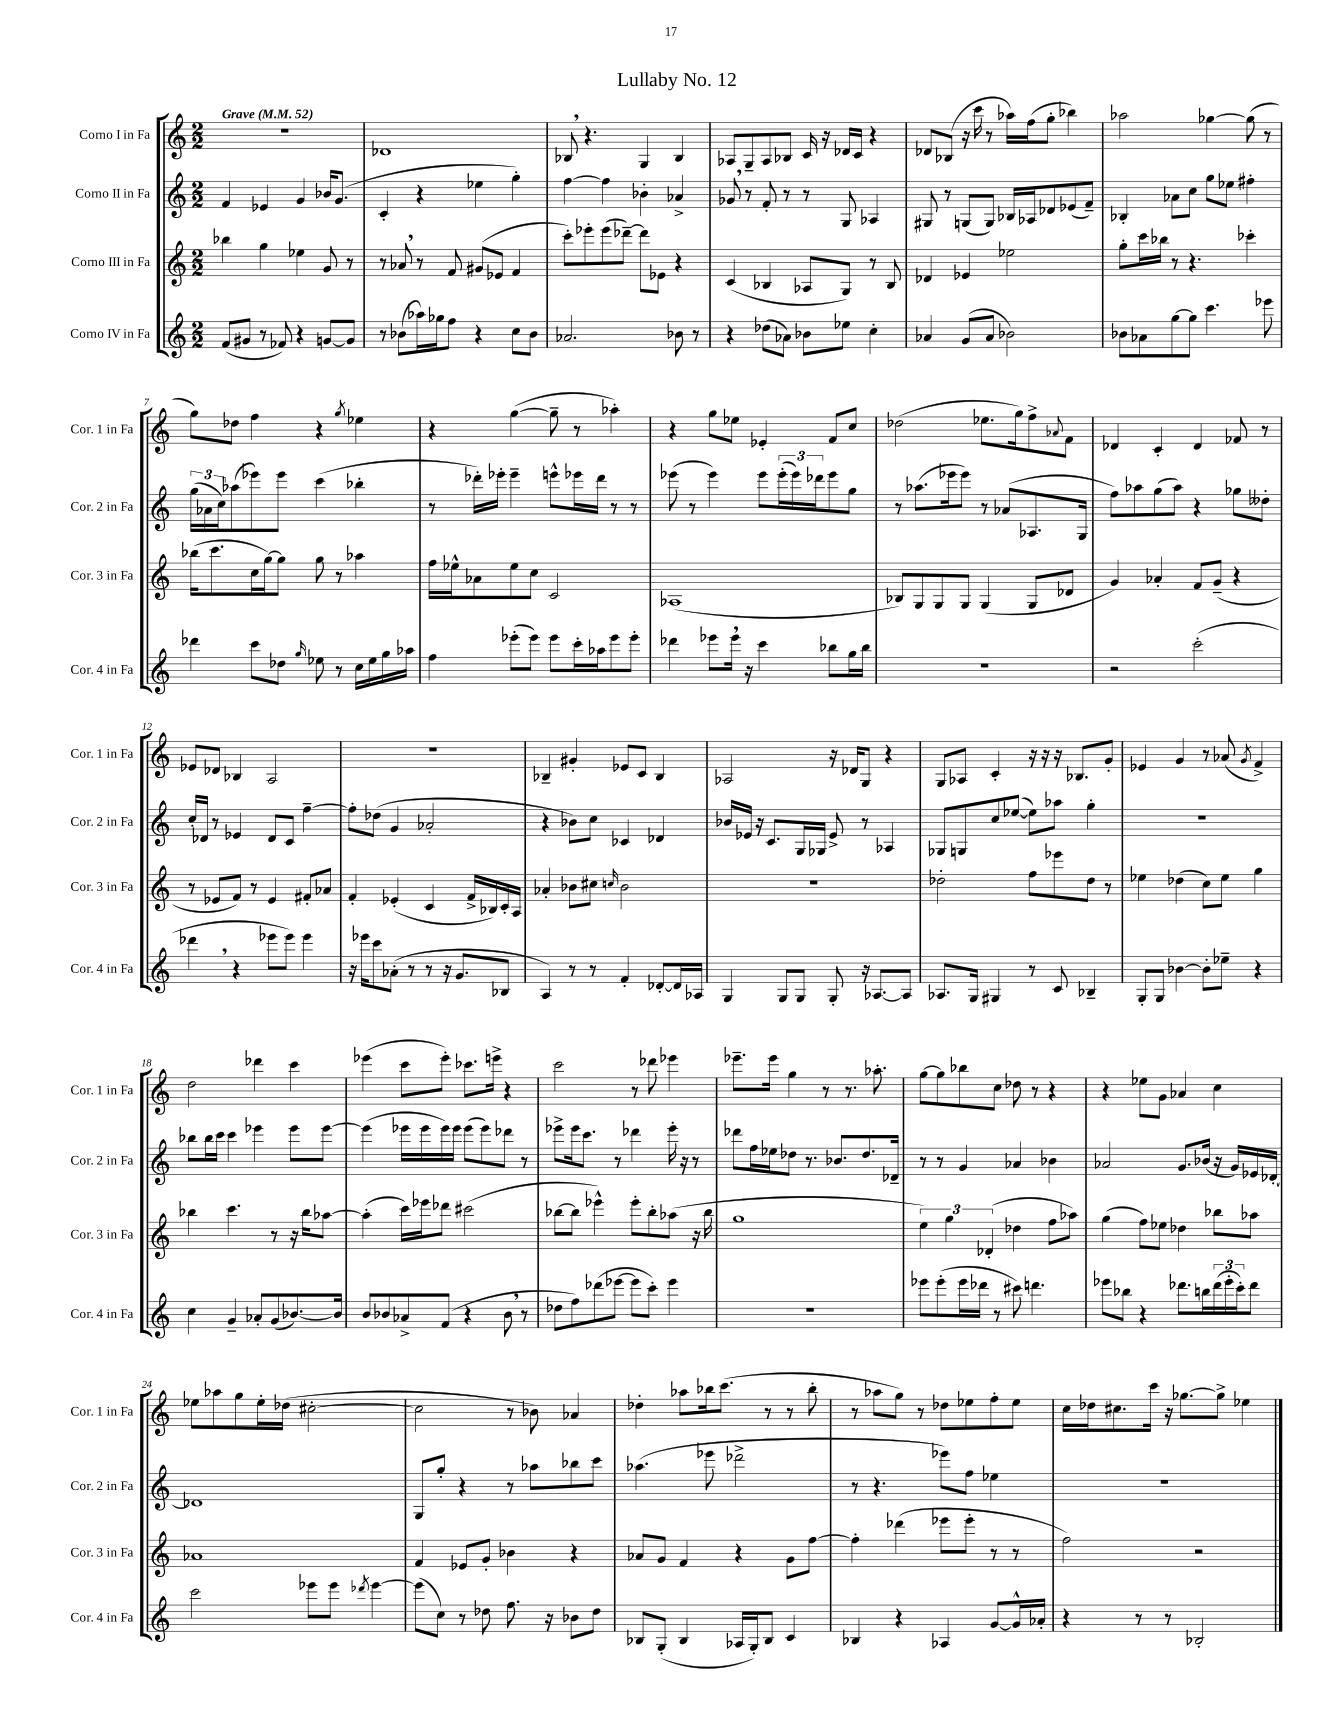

**kern	**kern	**kern	**kern
*staff4	*staff3	*staff2	*staff1
*clefG2	*clefG2	*clefG2	*clefG2
*k[]	*k[]	*k[]	*k[]
*M2/2	*M2/2	*M2/2	*M2/2
*MM52	*MM52	*MM52	*MM52
(8f	4bb-	4f	1r
8g#	.	.	.
8r	4gg	4e-	.
8f-)	.	.	.
4r	4ee-	4g	.
[8g	8g	16b-	.
.	.	(8.g	.
8g]	8r	.	.
=	=	=	=
8r	8r	4c'	1d-
(8b-	8a-	.	.
16aa-)	8r	4r	.
16gg-	.	.	.
8ff	8f	.	.
4r	(8g#	4ee-	.
.	8e-	.	.
8cc	4f	4gg')	.
8b-	.	.	.
=	=	=	=
2.a-	8ccc')	[4ff	8B-
.	8eee-'	.	4.r
.	(8eee-	4ff]	.
.	[8ddd-~)	.	.
.	8ddd-]	4b-'	4G
.	8e-	.	.
8b-	4r	4a-^	4B-
8r	.	.	.
=	=	=	=
4r	(4c	8g-	8A-
.	.	8r	8G~
(8dd-	4B-	8f'	8A-
8a-)	.	8r	8B-
8b-	8A-	8r	16c
.	.	.	16r
8ee-	8G)	8G	16d-
.	.	.	16c
4cc'	8r	4A-	4r
.	8B-	.	.
=	=	=	=
4a-	4d-	8G#	8d-
.	.	8r	(8B-
(8g	4e-	(8G	16r
.	.	.	16ccc
8a-	.	8G)	8r
2b-)	2ee-	16B-	16aa-)
.	.	16A-	(16ff
.	.	8d-	8gg'
.	.	(8e-	4bb-)
.	.	8f~)	.
=	=	=	=
8b-	8gg'	4B-'	2aa-
8a-	16ccc	.	.
.	16bb-	.	.
[8gg	8r	8a-	.
8gg]	4.r	8cc	.
4.ccc	.	8gg	[4gg-
.	.	8ee-	.
.	4ccc-'	4ff#'	(8gg-]
8eee-	.	.	8r
=	=	=	=
4ddd-	(16bb-	(24gg	8gg)
.	.	24a-	.
.	8.ccc	.	.
.	.	24cc)	.
.	.	(8aa-	8dd-
8ccc	16cc	8eee-)	4ff
.	[16gg)	.	.
8dd-	8gg]	8eee-	.
16qqgg	.	.	.
8ee-	8gg	(4ccc	4r
8r	8r	.	.
.	.	.	8qgg
16cc	4aa-	4bb-'	4ee-
16ee-	.	.	.
16gg	.	.	.
16aa-	.	.	.
=	=	=	=
4ff	16ff	8r	4r
.	16ee-^^	.	.
.	8a-	16ddd-')	.
.	.	16eee-'	.
(8eee-'	8ee-	4eee-~	([4gg
8eee-)	8cc	.	.
8eee-	2c	8eee^^	8gg~]
16ccc'	.	16eee-	8r
16aa-	.	16ddd-	.
8eee-	.	8r	4aa-')
8eee-'	.	8r	.
=	=	=	=
4ddd-	(1A-	(8eee-	4r
.	.	8r	.
8eee-	.	4eee-)	8gg
16eee-	.	.	8ee-
16r	.	.	.
4ccc	.	8eee-	4e-'
.	.	(24eee-'	.
.	.	24eee-)	.
.	.	24ddd-	.
8bb-	.	8eee-	8f
16gg	.	8gg	8cc
16bb-	.	.	.
=	=	=	=
1r	8B-)	8r	(2dd-
.	8G	(8.aa-	.
.	8G	.	.
.	.	16eee-	.
.	8G	8eee-)	.
.	(4G	8r	8.ee-
.	.	(8a-	.
.	.	.	16gg)
.	8G	8.A-	8ff^
.	.	.	8qqa-
.	8d-	.	8f
.	.	16G	.
=	=	=	=
2r	4g)	8ff)	4d-
.	.	8aa-	.
.	4a-'	(8gg	4c'
.	.	8aa-)	.
(2ccc'	8f	4r	4d-
.	(8g~	.	.
.	4r	8gg-	8f-
.	.	8dd--'	8r
=	=	=	=
4ddd-	8r	16cc'	8e-
.	.	16d-	.
.	8e-	8r	8d-
4r	8f)	4e-	4B-
.	8r	.	.
8eee-	4e-	8d-	2A
8eee-)	.	8c	.
4eee-	8f#'	[4ff~	.
.	8a-	.	.
=	=	=	=
16r	4f'	8ff']	1r
16eee-	.	.	.
8ccc	.	(8dd-	.
(8a-'	(4e-'	4g	.
8r	.	.	.
8r	4c	2a-'	.
16r	.	.	.
8.g	.	.	.
.	16f^	.	.
.	16B-)	.	.
8B-	16c'	.	.
.	16A	.	.
=	=	=	=
4A)	4a-'	4r	4B-~
8r	8b-	8b-)	4g#'
8r	8cc#	8cc	.
.	16qqcc	.	.
4f'	2b-	4c-	8e-
.	.	.	8c
[8d-'	.	4d-	4B-
16d-]	.	.	.
16A-	.	.	.
=	=	=	=
4G	1r	16b-	2A-
.	.	16e-	.
.	.	16r	.
.	.	8.c	.
8G	.	.	.
8G	.	16G	.
.	.	16G-	.
8G'	.	8e-^	16r
.	.	.	16d-
16r	.	8r	8G
[8.A-	.	.	.
.	.	4A-	4r
8A-]	.	.	.
=	=	=	=
8.A-	2dd-'	8G-	8G
.	.	8G	8A-
16G	.	.	.
4G#	.	8cc	4c'
.	.	([8ee-	.
8r	8ff	8ee-])	16r
.	.	.	16r
8c	8eee-	8aa-	16r
.	.	.	8.B-
4B-~	8dd-	4gg'	.
.	8r	.	8g'
=	=	=	=
8G'	4ee-	1r	4e-
8G	.	.	.
[4b-	(4dd-	.	4g
8b-']	8cc)	.	8r
8ee-~	8ee-	.	(8a-
.	.	.	8qg
4r	4gg	.	4f^)
=	=	=	=
4cc	4bb-	8bb-	2dd
.	.	16bb-	.
.	.	16ccc	.
4g~	4.ccc	4ccc	.
8a-'	.	4eee-	4ddd-
(8g	8r	.	.
[8.b-)	16r	8eee-	4ccc
.	16bb-	.	.
.	[8aa-	[8eee-	.
16b-]	.	.	.
=	=	=	=
8b	(4aa-']	(4eee-]	(4eee-
8b-	.	.	.
8a-^	16ccc)	16eee-	8ccc
.	16eee-	16eee-	.
(8f	8ddd-	16eee-)	8eee-')
.	.	16eee-	.
4r	(2ccc#	(8eee-	8.ccc-
.	.	8eee-)	.
.	.	.	16eee^
8b-	.	8ddd-	4r
8r	.	8r	.
=	=	=	=
8dd-	[8bb-	8eee-^	2ccc
8ff)	8bb-]	16eee-	.
.	.	8.ccc	.
(8ddd-	4eee-^^)	.	.
[8eee-	.	8r	.
8eee-]	8eee-'	4ddd-	8r
8ccc')	8bb-'	.	8ddd-
4eee-	(8aa-	16eee-'	4eee-
.	.	16r	.
.	16r	8r	.
.	16bb-	.	.
=	=	=	=
1r	1gg	8ddd-	8.eee-~
.	.	16ff	.
.	.	16ee-	16eee-
.	.	8dd-	4gg
.	.	8.r	.
.	.	.	8r
.	.	8.b-	.
.	.	.	8.r
.	.	8.dd-	.
.	.	.	8.aa-'
.	.	16d-~	.
=	=	=	=
8eee-	6ee)	8r	[8gg
(8eee-'	.	8r	8gg]
.	6gg	.	.
16eee-	.	4g	8bb-
16ddd-	.	.	.
.	(6d-'	.	.
8r	.	.	8cc
8ccc#)	4dd-	4a-	8dd-
4.ddd	.	.	8r
.	8ff	4b-	4r
.	8aa-)	.	.
=	=	=	=
8eee-	(4gg	2a-	4r
8bb-	.	.	.
4r	8ff)	.	8ee-
.	8ee-	.	8g
8.ddd-	4dd-	8.g	4a-
16bb	.	(16b-	.
(24ddd-	8bb-	16r	4cc
24eee-'	.	.	.
.	.	16g)	.
24ccc')	.	.	.
8ddd-	8aa-	16e-	.
.	.	[16d-'	.
=	=	=	=
2ccc	1a-	1d-]	8ee-
.	.	.	8aa-
.	.	.	8gg
.	.	.	16ee-'
.	.	.	(16dd-
8eee-	.	.	[2cc#'
8eee-	.	.	.
8qddd-	.	.	.
[4eee-	.	.	.
=	=	=	=
(8eee-]	4f	8G	2cc#]
8cc)	.	8gg'	.
8r	8e-	4r	.
8dd-	8g'	.	.
8.ff	4b-	8r	8r
.	.	8aa-	8b-)
16r	.	.	.
8b-	4r	8bb-	4a-
8dd-	.	8ccc	.
=	=	=	=
8B-	8a-	(4.aa-	4dd-'
(8G'	8g	.	.
4B-	4f	.	8aa-
.	.	8eee-	16bb-
.	.	.	(8.ccc
16A-	4r	2ddd-^	.
16G')	.	.	.
8B-	.	.	8r
4c	8g	.	8r
.	[8ff	.	8bb-'
=	=	=	=
4B-	4ff']	8r	8r
.	.	4.r	8aa-
4r	(4ddd-	.	8gg)
.	.	.	8r
4A-	8eee-	8eee-)	8dd-
.	8eee-'	8ff	8ee-
[8g	8r	4ee-	8ff'
16g^^]	8r	.	8ee-
16a-'	.	.	.
=	=	=	=
4r	2ff)	1r	16cc
.	.	.	16dd-
.	.	.	8.cc#
8r	.	.	.
.	.	.	16ccc
8r	.	.	16r
.	.	.	[8.gg-
2B-'	2r	.	.
.	.	.	8gg-^]
.	.	.	4ee-
==	==	==	==
*-	*-	*-	*-
